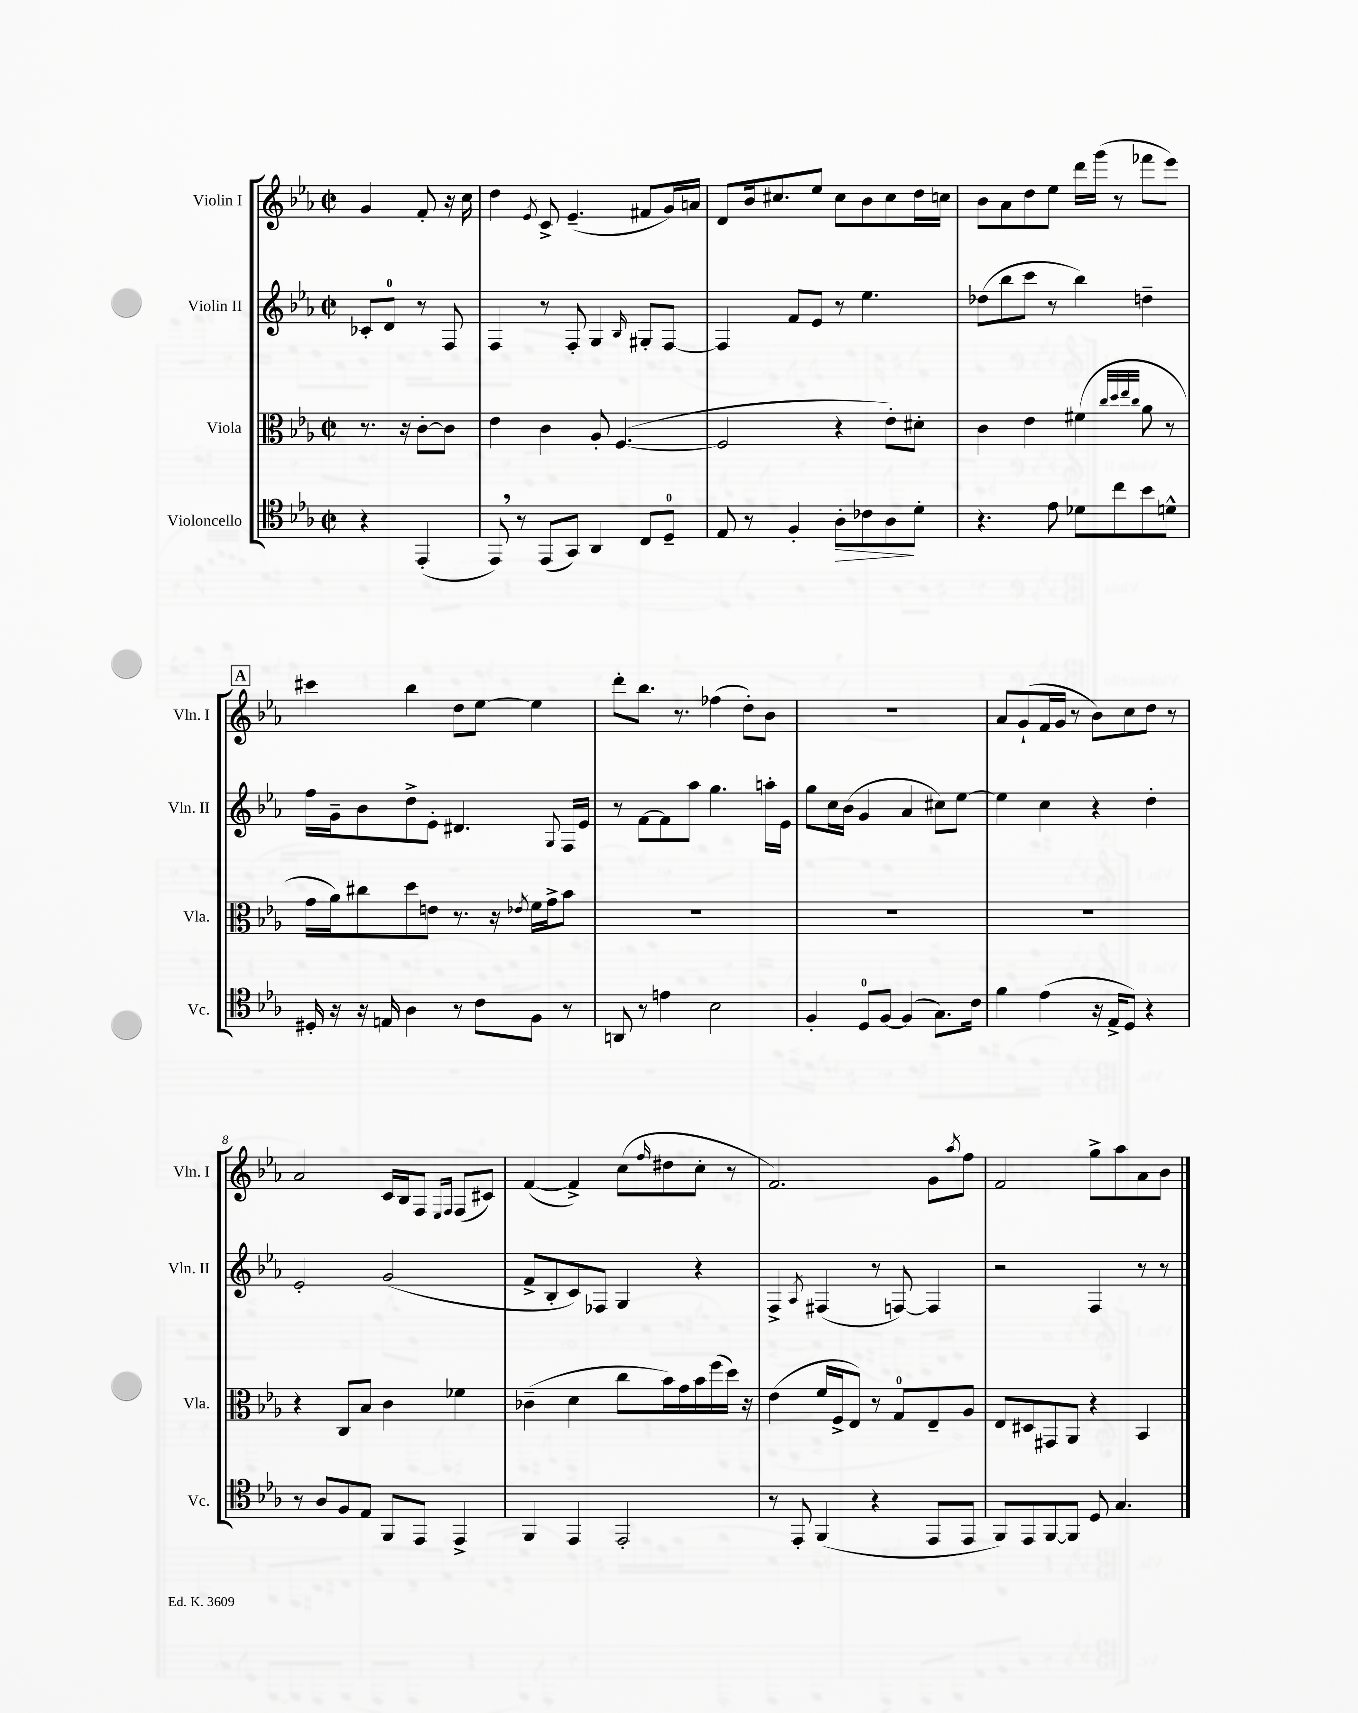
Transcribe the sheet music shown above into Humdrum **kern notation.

**kern	**dynam	**kern	**kern	**kern
*part4	*part4	*part3	*part2	*part1
*staff4	*staff4	*staff3	*staff2	*staff1
*I"Violoncello	*	*I"Viola	*I"Violin II	*I"Violin I
*I'Vc.	*	*I'Vla.	*I'Vln. II	*I'Vln. I
*clefC4	*	*clefC3	*clefG2	*clefG2
*k[b-e-a-]	*	*k[b-e-a-]	*k[b-e-a-]	*k[b-e-a-]
*M2/2	*	*M2/2	*M2/2	*M2/2
*met(c|)	*	*met(c|)	*met(c|)	*met(c|)
=	=	=	=	=
4r	.	8.r	8c-X'/L	4g/
.	.	.	8d/J	.
.	.	16r	.	.
(4EE-'/	.	[8c'\L	8r	8f'/
.	.	8c\J]	8F/	16r
.	.	.	.	16cc\
=1	=1	=1	=1	=1
8EE-,/)	.	4e-\	4F/	4dd\
8r	.	.	.	.
.	.	.	.	8qe-/
(8EE-/L	.	4c\	8r	8c^/
8GG/J)	.	.	8F'/	(4.e-~/
4AA-/	.	8A-'/	4G/	.
.	.	([4.F/	.	.
.	.	.	16qqB-/	.
8C/L	.	.	8G#X'/L	8f#X/L
8D~/J	.	.	[8F/J	16g/L)
.	.	.	.	16an/JJ
=2	=2	=2	=2	=2
8E-/	.	2F/]	4F/]	8d/L
8r	.	.	.	16b-/k
.	.	.	.	8.cc#X/
4F'/	.	.	8f/L	.
.	.	.	8e-/J	8ee-/J
!	!LO:HP:b	!	!	!
8A-'\L	>	4r	8r	8cc#\L
8c-X\	.	.	4.ee-\	8b-\
8A-\	.	8e-'\L)	.	8cc#\
8d'\J	]	8d#X'\J	.	16dd\L
.	.	.	.	16ccn\JJ
=3	=3	=3	=3	=3
4.r	.	4c\	(8dd-X\L	8b-\L
.	.	.	8bb-\	8a-\
.	.	4e-\	8ccc\J	8dd\
8e-\	.	.	8r	8ee-\J
8d-X\L	.	(4f#X\	4bb-\)	16ddd\LL
.	.	.	.	(16ggg\JJ
8cc\	.	.	.	8r
.	.	32qqcc/LLL	.	.
.	.	32qqdd/	.	.
.	.	32qqee-/	.	.
.	.	32qqcc/JJJ	.	.
8b-\	.	8a-\	4ddn~\	8fff-X\L
8dn^^\J	.	8r	.	8eee-\J)
!!LO:LB:g=z
!!LO:REH:place=s1:t=A
=4	=4	=4	=4	=4
16D#X'/	.	16g\LL	16ff\LL	4ccc#X\
16r	.	16a-\J)	16g~\J	.
16r	.	8cc#X\	8b-\	.
16En/	.	.	.	.
4A-\	.	8dd\	8dd^\	4bb-\
.	.	8en\J	8e-'\J	.
8r	.	8.r	4.d#X/	8dd\L
8c\L	.	.	.	[8ee-\J
.	.	16r	.	.
.	.	8qe-X/	.	.
8F\J	.	16f\LL	.	4ee-\]
.	.	16g^\J	.	.
.	.	.	8qqG/	.
8r	.	8b-\J	16F/LL	.
.	.	.	16e-/JJ	.
=5	=5	=5	=5	=5
8AAn/	.	1r	8r	8ddd'\L
8r	.	.	[8f\L	8.bb-\J
4en\	.	.	8f\]	.
.	.	.	.	8.r
.	.	.	8aa-\J	.
2B-\	.	.	4.gg\	(4ff-X\
.	.	.	.	8dd'\L)
.	.	.	16aan'\LL	8b-\J
.	.	.	16e-\JJ	.
=6	=6	=6	=6	=6
4F'/	.	1r	8gg\L	1r
.	.	.	16cc\L	.
.	.	.	(16b-\JJ	.
8D/L	.	.	4g/	.
[8F/J	.	.	.	.
(4F/]	.	.	4a-/	.
8.G\L)	.	.	8cc#X\L)	.
.	.	.	[8ee-\J	.
16c\Jk	.	.	.	.
=7	=7	=7	=7	=7
4f\	.	1r	4ee-\]	8a-/L
.	.	.	.	(8g`/
(4e-\	.	.	4cc\	16f/L
.	.	.	.	16g/JJ
.	.	.	.	8r
16r	.	.	4r	8b-\L)
16E-^/KL	.	.	.	.
8D/J)	.	.	.	8cc\
4r	.	.	4dd'\	8dd\J
.	.	.	.	8r
!!LO:LB:g=z
=8	=8	=8	=8	=8
8r	.	4r	2e-'/	2a-/
8A-/L	.	.	.	.
8F/	.	8C/L	.	.
8E-/J	.	8B-/J	.	.
8FF/L	.	4c\	(2g/	16c/LL
.	.	.	.	16B-/J
8EE-/J	.	.	.	8F/J
.	.	.	.	16qqE-/LL
.	.	.	.	16qqF/JJ
4EE-^/	.	4f-X\	.	(8F/L
.	.	.	.	8c#X/J)
=9	=9	=9	=9	=9
4FF/	.	(4c-X~\	8f^/L	([4f/
.	.	.	8B-'/	.
4EE-/	.	4d\	8c/)	4f^/])
.	.	.	8F-X/J	.
2EE-'/	.	8cc\L	4G/	(8cc\L
.	.	.	.	16qqff/
.	.	16b-\L)	.	8dd#X\
.	.	16g\	.	.
.	.	16b-\	4r	8cc'\J
.	.	(16ff\	.	.
.	.	16dd\JJ)	.	8r
.	.	16r	.	.
=10	=10	=10	=10	=10
8r	.	(4e-\	4F^/	2.f/)
8EE-'/	.	.	.	.
.	.	.	8qA-/	.
(4FF/	.	16f/LL	(4F#X/	.
.	.	16F^/J	.	.
.	.	8E-/J)	.	.
4r	.	8r	8r	.
.	.	8G/L	[8Fn/)	.
8EE-/L	.	8E-~/	4F/]	8g\L
.	.	.	.	8qaa-/
8EE-/J	.	8A-/J	.	8ff\J
=11	=11	=11	=11	=11
8FF/L)	.	8E-/L	2r	2f/
8EE-/	.	8D#X/	.	.
[8FF/	.	8GG#X/	.	.
8FF/J]	.	8AA-/J	.	.
8D/	.	4r	4F/	8gg^\L
4.G/	.	.	.	8aa-\
.	.	4BB-/	8r	8a-\
.	.	.	8r	8b-\J
==	==	==	==	==
*-	*-	*-	*-	*-
